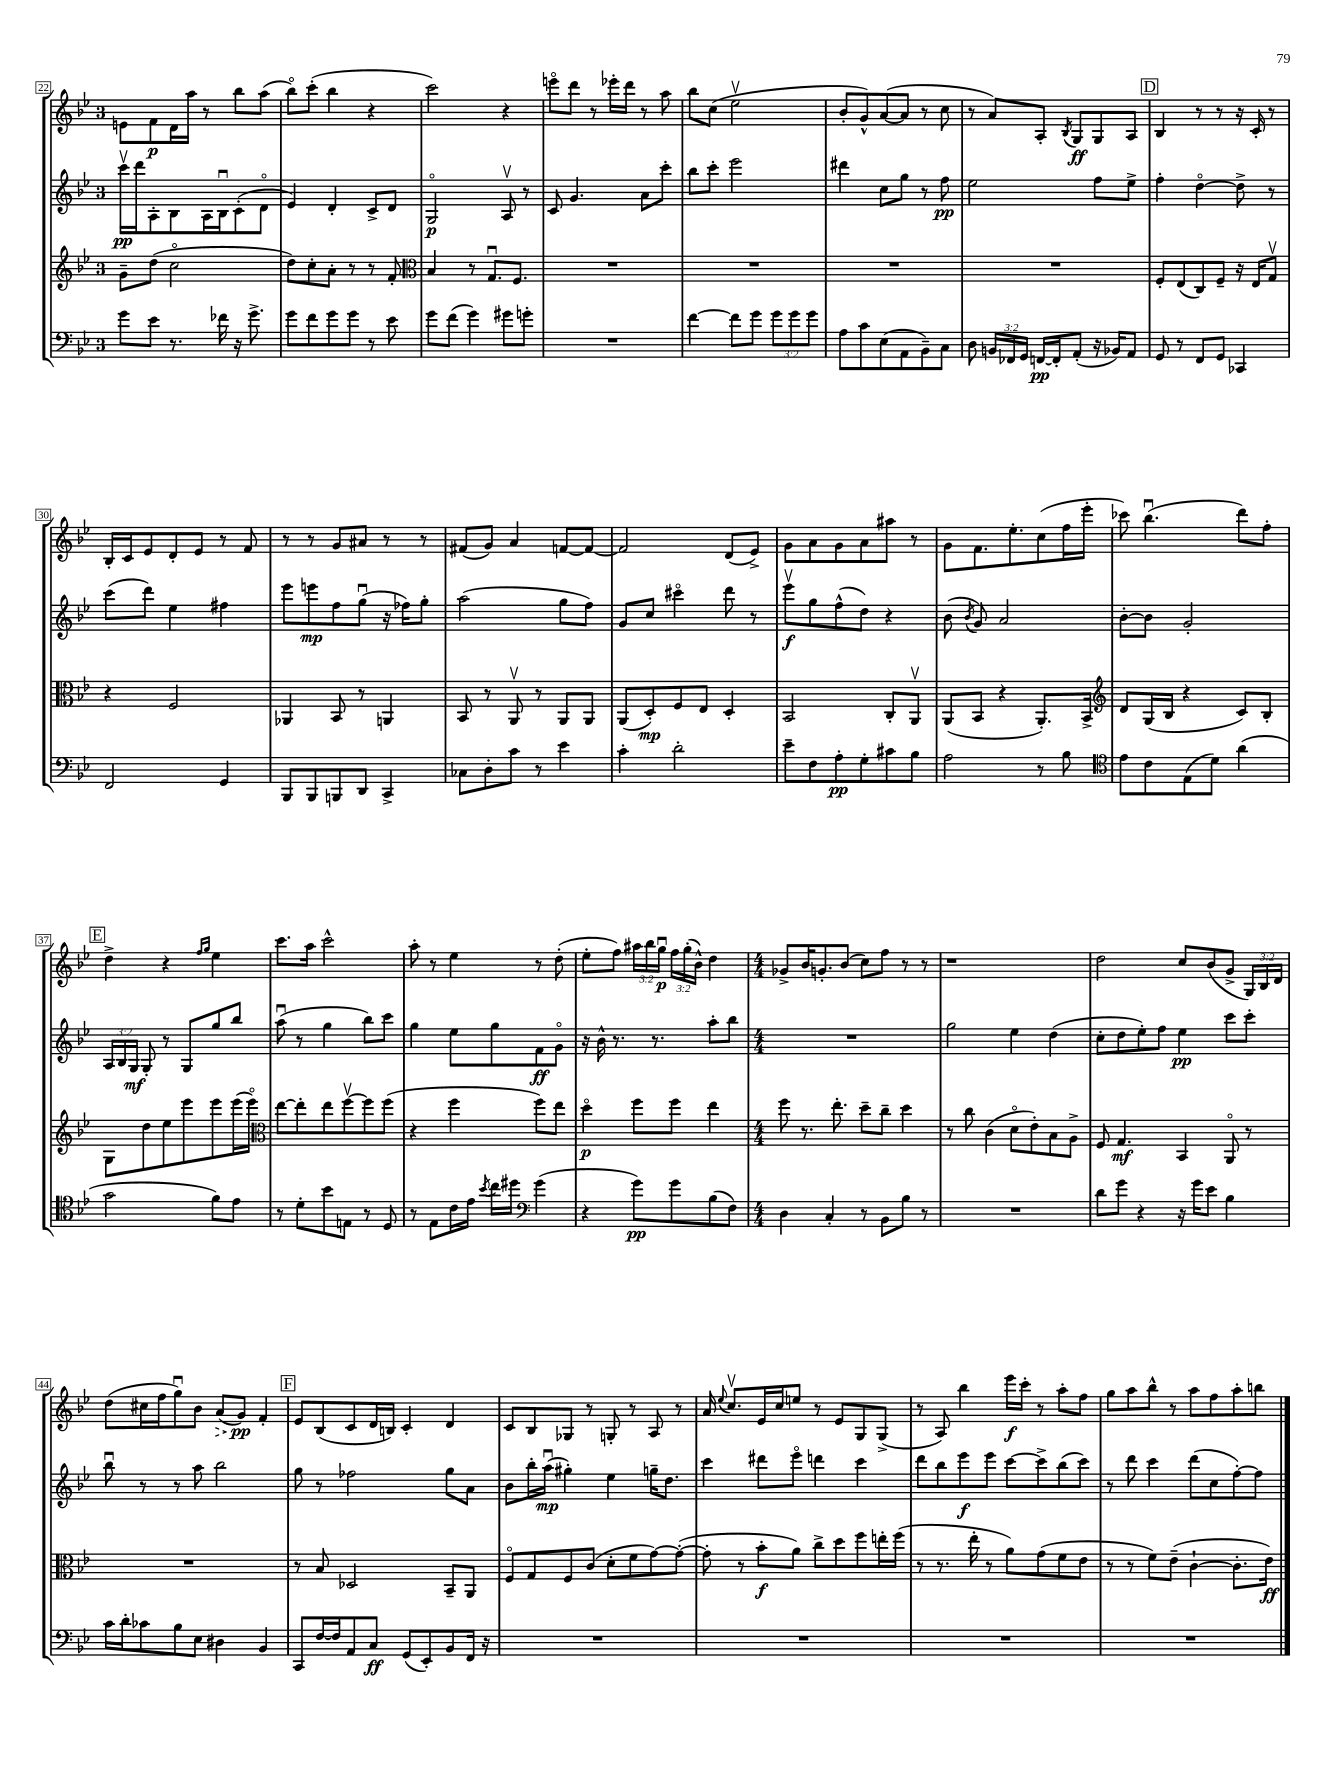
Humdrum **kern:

**kern	**dynam	**kern	**dynam	**kern	**dynam	**kern	**dynam
*part4	*part4	*part3	*part3	*part2	*part2	*part1	*part1
*staff4	*staff4	*staff3	*staff3	*staff2	*staff2	*staff1	*staff1
*clefF4	*	*clefG2	*	*clefG2	*	*clefG2	*
*k[b-e-]	*	*k[b-e-]	*	*k[b-e-]	*	*k[b-e-]	*
*M3/4	*	*M3/4	*	*M3/4	*	*M3/4	*
=22	=22	=22	=22	=22	=22	=22	=22
8g\L	.	8g~\L	.	16cccv\LL	pp	8en\L	.
.	.	.	.	16ddd\J	.	.	.
8e-\J	.	(8dd\J	.	8A'\	.	8f\	p
8.r	.	2cc\	.	8B-\	.	16d\L	.
.	.	.	.	.	.	16aa\JJ	.
.	.	.	.	16A\L	.	8r	.
16f-X\	.	.	.	16B-u\J	.	.	.
16r	.	.	.	(8c'\	.	8bb-\L	.
8.g^\	.	.	.	.	.	.	.
.	.	.	.	8d\J	.	(8aa\J	.
=23	=23	=23	=23	=23	=23	=23	=23
8g\L	.	8dd\L)	.	4e-/)	.	8bb-\L)	.
8f\	.	8cc'\	.	.	.	(8ccc'\J	.
8g\	.	8a'\J	.	4d'/	.	4bb-\	.
8g\J	.	8r	.	.	.	.	.
8r	.	8r	.	8c^/L	.	4r	.
8e-\	.	8f'/	.	8d/J	.	.	.
=24	=24	=24	=24	=24	=24	=24	=24
*	*	*clefC3	*	*	*	*	*
8g\L	.	4B-/	.	2G/	p	2ccc\)	.
(8f\J	.	.	.	.	.	.	.
4g\)	.	8r	.	.	.	.	.
.	.	8.Gu/L	.	.	.	.	.
8g#X\L	.	.	.	8Av/	.	4r	.
.	.	8.F/J	.	.	.	.	.
8gn'\J	.	.	.	8r	.	.	.
=25	=25	=25	=25	=25	=25	=25	=25
2.r	.	2.r	.	8c/	.	8eeen\L	.
.	.	.	.	4.g/	.	8ddd\J	.
.	.	.	.	.	.	8r	.
.	.	.	.	.	.	16eee-X'\LL	.
.	.	.	.	.	.	16ddd\JJ	.
.	.	.	.	8a\L	.	8r	.
.	.	.	.	8ccc'\J	.	8aa\	.
=26	=26	=26	=26	=26	=26	=26	=26
[4f\	.	2.r	.	8bb-\L	.	8bb-\L	.
.	.	.	.	8ccc'\J	.	(8cc\J	.
8f\L]	.	.	.	2eee-\	.	2ee-v\	.
8g\J	.	.	.	.	.	.	.
12g\L	.	.	.	.	.	.	.
12g\	.	.	.	.	.	.	.
12g\J	.	.	.	.	.	.	.
=27	=27	=27	=27	=27	=27	=27	=27
8A\L	.	2.r	.	4ddd#X\	.	8b-'/L	.
8c\	.	.	.	.	.	8g^^/)	.
(8E-\	.	.	.	8cc\L	.	([8a/	.
8AA\	.	.	.	8gg\J	.	8a/J]	.
8BB-~\)	.	.	.	8r	.	8r	.
8C\J	.	.	.	8ff\	pp	8cc\	.
=28	=28	=28	=28	=28	=28	=28	=28
8D\	.	2.r	.	2ee-\	.	8r	.
24BBn/LL	.	.	.	.	.	8a/L)	.
24FF-X/	.	.	.	.	.	.	.
24GG/JJ	.	.	.	.	.	.	.
[16FFn/LL	pp	.	.	.	.	8A'/J	.
16FF'/J]	.	.	.	.	.	.	.
.	.	.	.	.	.	8qB-/	.
(8AA'/J	.	.	.	.	.	8G/L	ff
16r	.	.	.	8ff\L	.	8G/	.
16BB-X/KL)	.	.	.	.	.	.	.
8AA/J	.	.	.	8ee-^\J	.	8A/J	.
!!LO:REH:place=s1:t=D
=29	=29	=29	=29	=29	=29	=29	=29
8GG/	.	8F'/L	.	4ff'\	.	4B-/	.
8r	.	(8E-/	.	.	.	.	.
8FF/L	.	8C/)	.	[4dd\	.	8r	.
8GG/J	.	8F~/J	.	.	.	8r	.
4CC-X/	.	16r	.	8dd^\]	.	16r	.
.	.	16E-/KL	.	.	.	16c'/	.
.	.	8Gv/J	.	8r	.	8r	.
!!LO:LB:g=z
=30	=30	=30	=30	=30	=30	=30	=30
2FF/	.	4r	.	(8ccc\L	.	16B-'/LL	.
.	.	.	.	.	.	16c/J	.
.	.	.	.	8ddd\J)	.	8e-/	.
.	.	2F/	.	4ee-\	.	8d'/	.
.	.	.	.	.	.	8e-/J	.
4GG/	.	.	.	4ff#X\	.	8r	.
.	.	.	.	.	.	8f/	.
=31	=31	=31	=31	=31	=31	=31	=31
8BBB-/L	.	4AA-X/	.	8eee-\L	.	8r	.
8BBB-/	.	.	.	8eeen\	mp	8r	.
8BBBn/	.	8BB-/	.	8ff\	.	8g/L	.
8DD/J	.	8r	.	(8ggu\J	.	8a#X/J	.
4CC^/	.	4AAn/	.	16r	.	8r	.
.	.	.	.	16ff-X\KL)	.	.	.
.	.	.	.	8gg'\J	.	8r	.
=32	=32	=32	=32	=32	=32	=32	=32
8C-X\L	.	8BB-/	.	(2aa\	.	(8f#X/L	.
8D'\	.	8r	.	.	.	8g/J)	.
8c\J	.	8AAv/	.	.	.	4a/	.
8r	.	8r	.	.	.	.	.
4e-\	.	8AA/L	.	8gg\L	.	[8fn/L	.
.	.	8AA/J	.	8ff\J)	.	8f/J_	.
=33	=33	=33	=33	=33	=33	=33	=33
4c'\	.	(8AA/L	.	8g/L	.	2f/]	.
.	.	8D'/)	mp	8cc/J	.	.	.
2d'\	.	8F/	.	4ccc#X\	.	.	.
.	.	8E-/J	.	.	.	.	.
.	.	4D'/	.	8ddd\	.	(8d/L	.
.	.	.	.	8r	.	8e-^/J)	.
=34	=34	=34	=34	=34	=34	=34	=34
8e-~\L	.	2BB-/	.	8eee-v\L	f	8g\L	.
8F\	.	.	.	8gg\	.	8a\	.
8A'\	pp	.	.	(8ff^^\	.	8g\	.
8G'\	.	.	.	8dd\J)	.	8a\	.
8c#X\	.	8C'/L	.	4r	.	8aa#X\J	.
8B-\J	.	8AAv/J	.	.	.	8r	.
=35	=35	=35	=35	=35	=35	=35	=35
2A\	.	(8AA/L	.	(8b-\	.	8g\L	.
.	.	.	.	8qb-/	.	.	.
.	.	8BB-/J	.	8g/)	.	8.f\	.
.	.	4r	.	2a/	.	.	.
.	.	.	.	.	.	8.ee-'\	.
8r	.	8.AA'/L)	.	.	.	(8cc\	.
8B-\	.	.	.	.	.	16ff\L	.
.	.	16BB-^/Jk	.	.	.	16eee-'\JJ	.
=36	=36	=36	=36	=36	=36	=36	=36
*clefC4	*	*clefG2	*	*	*	*	*
8e-\L	.	8d/L	.	[8b-'\L	.	8ccc-X\)	.
8c\	.	(16G/L	.	8b-\J]	.	(4.bb-u\	.
.	.	16B-/JJ	.	.	.	.	.
(8E-\	.	4r	.	2g'/	.	.	.
8d\J)	.	.	.	.	.	.	.
(4a\	.	8c/L)	.	.	.	8ddd\L)	.
.	.	8B-'/J	.	.	.	8ff'\J	.
!!LO:LB:g=z
!!LO:REH:place=s1:t=E
=37	=37	=37	=37	=37	=37	=37	=37
2g\	.	8G\L	.	24A/LL	.	4dd^\	.
.	.	.	.	24B-/	.	.	.
.	.	.	.	24G/JJ	mf	.	.
.	.	8dd\	.	8G'/	.	.	.
.	.	8ee-\	.	8r	.	4r	.
.	.	8eee-\	.	8G/L	.	.	.
.	.	.	.	.	.	16qqff/LL	.
.	.	.	.	.	.	16qqgg/JJ	.
8f\L)	.	8eee-\	.	8gg/	.	4ee-\	.
8e-\J	.	(16eee-\L	.	8bb-/J	.	.	.
.	.	16eee-\JJ)	.	.	.	.	.
=38	=38	=38	=38	=38	=38	=38	=38
*	*	*clefC3	*	*	*	*	*
8r	.	[8ee-\L	.	(8aau\	.	8.ccc\L	.
8d'\L	.	8ee-'\]	.	8r	.	.	.
.	.	.	.	.	.	16aa\Jk	.
8b-\	.	8ee-\	.	4gg\	.	2ccc^^\	.
8En\J	.	[8ffv\	.	.	.	.	.
8r	.	8ff\]	.	8bb-\L)	.	.	.
8D/	.	(8ff\J	.	8ccc\J	.	.	.
=39	=39	=39	=39	=39	=39	=39	=39
8r	.	4r	.	4gg\	.	8aa'\	.
8E-\L	.	.	.	.	.	8r	.
16c\L	.	4ff\	.	8ee-\L	.	4ee-\	.
16e-\JJ	.	.	.	.	.	.	.
8qb-/	.	.	.	.	.	.	.
16cc\LL	.	.	.	8gg\	.	.	.
16dd#X\JJ	.	.	.	.	.	.	.
*clefF4	*	*	*	*	*	*	*
(4g\	.	8ff\L)	.	8f\	ff	8r	.
.	.	8ee-\J	.	8g\J	.	(8dd'\	.
=40	=40	=40	=40	=40	=40	=40	=40
4r	.	4dd\	p	16r	.	8ee-'\L	.
.	.	.	.	16b-^^\	.	.	.
.	.	.	.	8.r	.	8ff\J)	.
8g\L)	pp	8ff\L	.	.	.	24aa#X\LL	.
.	.	.	.	.	.	24bb-\	.
.	.	.	.	8.r	.	.	.
.	.	.	.	.	.	24ggu\JJ	p
8g\	.	8ff\J	.	.	.	24ff\LL	.
.	.	.	.	.	.	(24gg'\	.
.	.	.	.	.	.	24b-^^\JJ)	.
(8B-\	.	4ee-\	.	8aa'\L	.	4dd\	.
8F\J)	.	.	.	8bb-\J	.	.	.
=41	=41	=41	=41	=41	=41	=41	=41
*M4/4	*	*M4/4	*	*M4/4	*	*M4/4	*
4D\	.	8ff\	.	1r	.	8g-X^/L	.
.	.	8.r	.	.	.	16b-/K	.
.	.	.	.	.	.	8.gn'/	.
4C'/	.	.	.	.	.	.	.
.	.	8.ee-'\	.	.	.	.	.
.	.	.	.	.	.	(8b-/J	.
8r	.	8dd~\L	.	.	.	8cc\L)	.
8BB-\L	.	8cc~\J	.	.	.	8ff\J	.
8B-\J	.	4dd\	.	.	.	8r	.
8r	.	.	.	.	.	8r	.
=42	=42	=42	=42	=42	=42	=42	=42
1r	.	8r	.	2gg\	.	1r	.
.	.	8cc\	.	.	.	.	.
.	.	(4c\	.	.	.	.	.
.	.	8d\L	.	4ee-\	.	.	.
.	.	8e-'\)	.	.	.	.	.
.	.	8B-\	.	(4dd\	.	.	.
.	.	8A^\J	.	.	.	.	.
=43	=43	=43	=43	=43	=43	=43	=43
8d\L	.	8F/	.	8cc'\L	.	2dd\	.
8g\J	.	4.G/	mf	8dd\	.	.	.
4r	.	.	.	8ee-'\)	.	.	.
.	.	.	.	8ff\J	.	.	.
16r	.	4BB-/	.	4ee-\	pp	8cc/L	.
16g\KL	.	.	.	.	.	.	.
8e-\J	.	.	.	.	.	(8b-/	.
4B-\	.	8AA/	.	8ccc\L	.	8g^/J	.
.	.	8r	.	8ccc'\J	.	24G/LL)	.
.	.	.	.	.	.	24B-/	.
.	.	.	.	.	.	24d/JJ	.
!!LO:LB:g=z
=44	=44	=44	=44	=44	=44	=44	=44
16c\LL	.	1r	.	8bb-u\	.	(8dd\L	.
16d'\J	.	.	.	.	.	.	.
8c-X\	.	.	.	8r	.	16cc#X\L	.
.	.	.	.	.	.	16ff\J	.
8B-\	.	.	.	8r	.	8ggu\)	.
8E-\J	.	.	.	8aa\	.	8b-\J	.
!	!	!	!	!	!	!	!LO:HP:b
4D#X\	.	.	.	2bb-\	.	(8a/L	>
.	.	.	.	.	.	8g/J)	pp
4BB-/	.	.	.	.	.	4f'/	]
!!LO:REH:place=s1:t=F
=45	=45	=45	=45	=45	=45	=45	=45
8CC/L	.	8r	.	8gg\	.	8e-/L	.
[16F/L	.	8B-/	.	8r	.	(8B-/	.
16F/J]	.	.	.	.	.	.	.
8AA/	.	2D-X/	.	2ff-X\	.	8c/	.
8C/J	ff	.	.	.	.	16d/L	.
.	.	.	.	.	.	16Bn/JJ)	.
(8GG/L	.	.	.	.	.	4c'/	.
8EE-'/)	.	.	.	.	.	.	.
8BB-/	.	8BB-~/L	.	8gg\L	.	4d/	.
16FF/Jk	.	8AA/J	.	8a\J	.	.	.
16r	.	.	.	.	.	.	.
=46	=46	=46	=46	=46	=46	=46	=46
1r	.	8F/L	.	8b-\L	.	8c/L	.
.	.	8G/	.	16bb-'\L	.	8B-/	.
.	.	.	.	(16aau\JJ	mp	.	.
.	.	8F/	.	4gg#X'\)	.	8G-X/J	.
.	.	(8c/J	.	.	.	8r	.
.	.	8d'\L	.	4ee-\	.	8Gn'/	.
.	.	8f\	.	.	.	8r	.
.	.	[8g\)	.	16ggn~\KL	.	8A/	.
.	.	.	.	8.dd\J	.	.	.
.	.	(8g'\J_	.	.	.	8r	.
=47	=47	=47	=47	=47	=47	=47	=47
1r	.	8g'\]	.	4ccc\	.	16a/	.
.	.	.	.	.	.	8qqee-/	.
.	.	.	.	.	.	8.ccv/L	.
.	.	8r	.	.	.	.	.
.	.	8b-'\L	f	8ddd#X\L	.	16e-/L	.
.	.	.	.	.	.	16cc/J	.
.	.	8a\J)	.	8eee-\J	.	8een/J	.
.	.	8cc^\L	.	4dddn\	.	8r	.
.	.	8dd\	.	.	.	8e-/L	.
.	.	8ff\	.	4ccc\	.	8G/	.
.	.	16een'\L	.	.	.	(8G^/J	.
.	.	(16ff\JJ	.	.	.	.	.
=48	=48	=48	=48	=48	=48	=48	=48
1r	.	8r	.	8ddd\L	.	8r	.
.	.	8.r	.	8bb-\	.	8A/)	.
.	.	.	.	8eee-\	f	4bb-\	.
.	.	16ee-'\	.	.	.	.	.
.	.	8r	.	8eee-\J	.	.	.
.	.	8a\L)	.	[8ccc\L	.	16eee-\LL	f
.	.	.	.	.	.	16ccc'\JJ	.
.	.	(8g\	.	8ccc^\]	.	8r	.
.	.	8f\	.	(8bb-\	.	8aa'\L	.
.	.	8e-\J	.	8ccc\J)	.	8ff\J	.
=49	=49	=49	=49	=49	=49	=49	=49
1r	.	8r	.	8r	.	8gg\L	.
.	.	8r	.	8ddd\	.	8aa\	.
.	.	8f\L)	.	4ccc\	.	8bb-^^\J	.
.	.	(8e-~\J	.	.	.	8r	.
.	.	[4c`\	.	(8ddd\L	.	8aa\L	.
.	.	.	.	8cc\	.	8ff\	.
.	.	8.c'\L]	.	[8ff'\)	.	8aa'\	.
.	.	.	.	8ff\J]	.	8bbn\J	.
.	.	16e-\Jk)	ff	.	.	.	.
==	==	==	==	==	==	==	==
*-	*-	*-	*-	*-	*-	*-	*-
